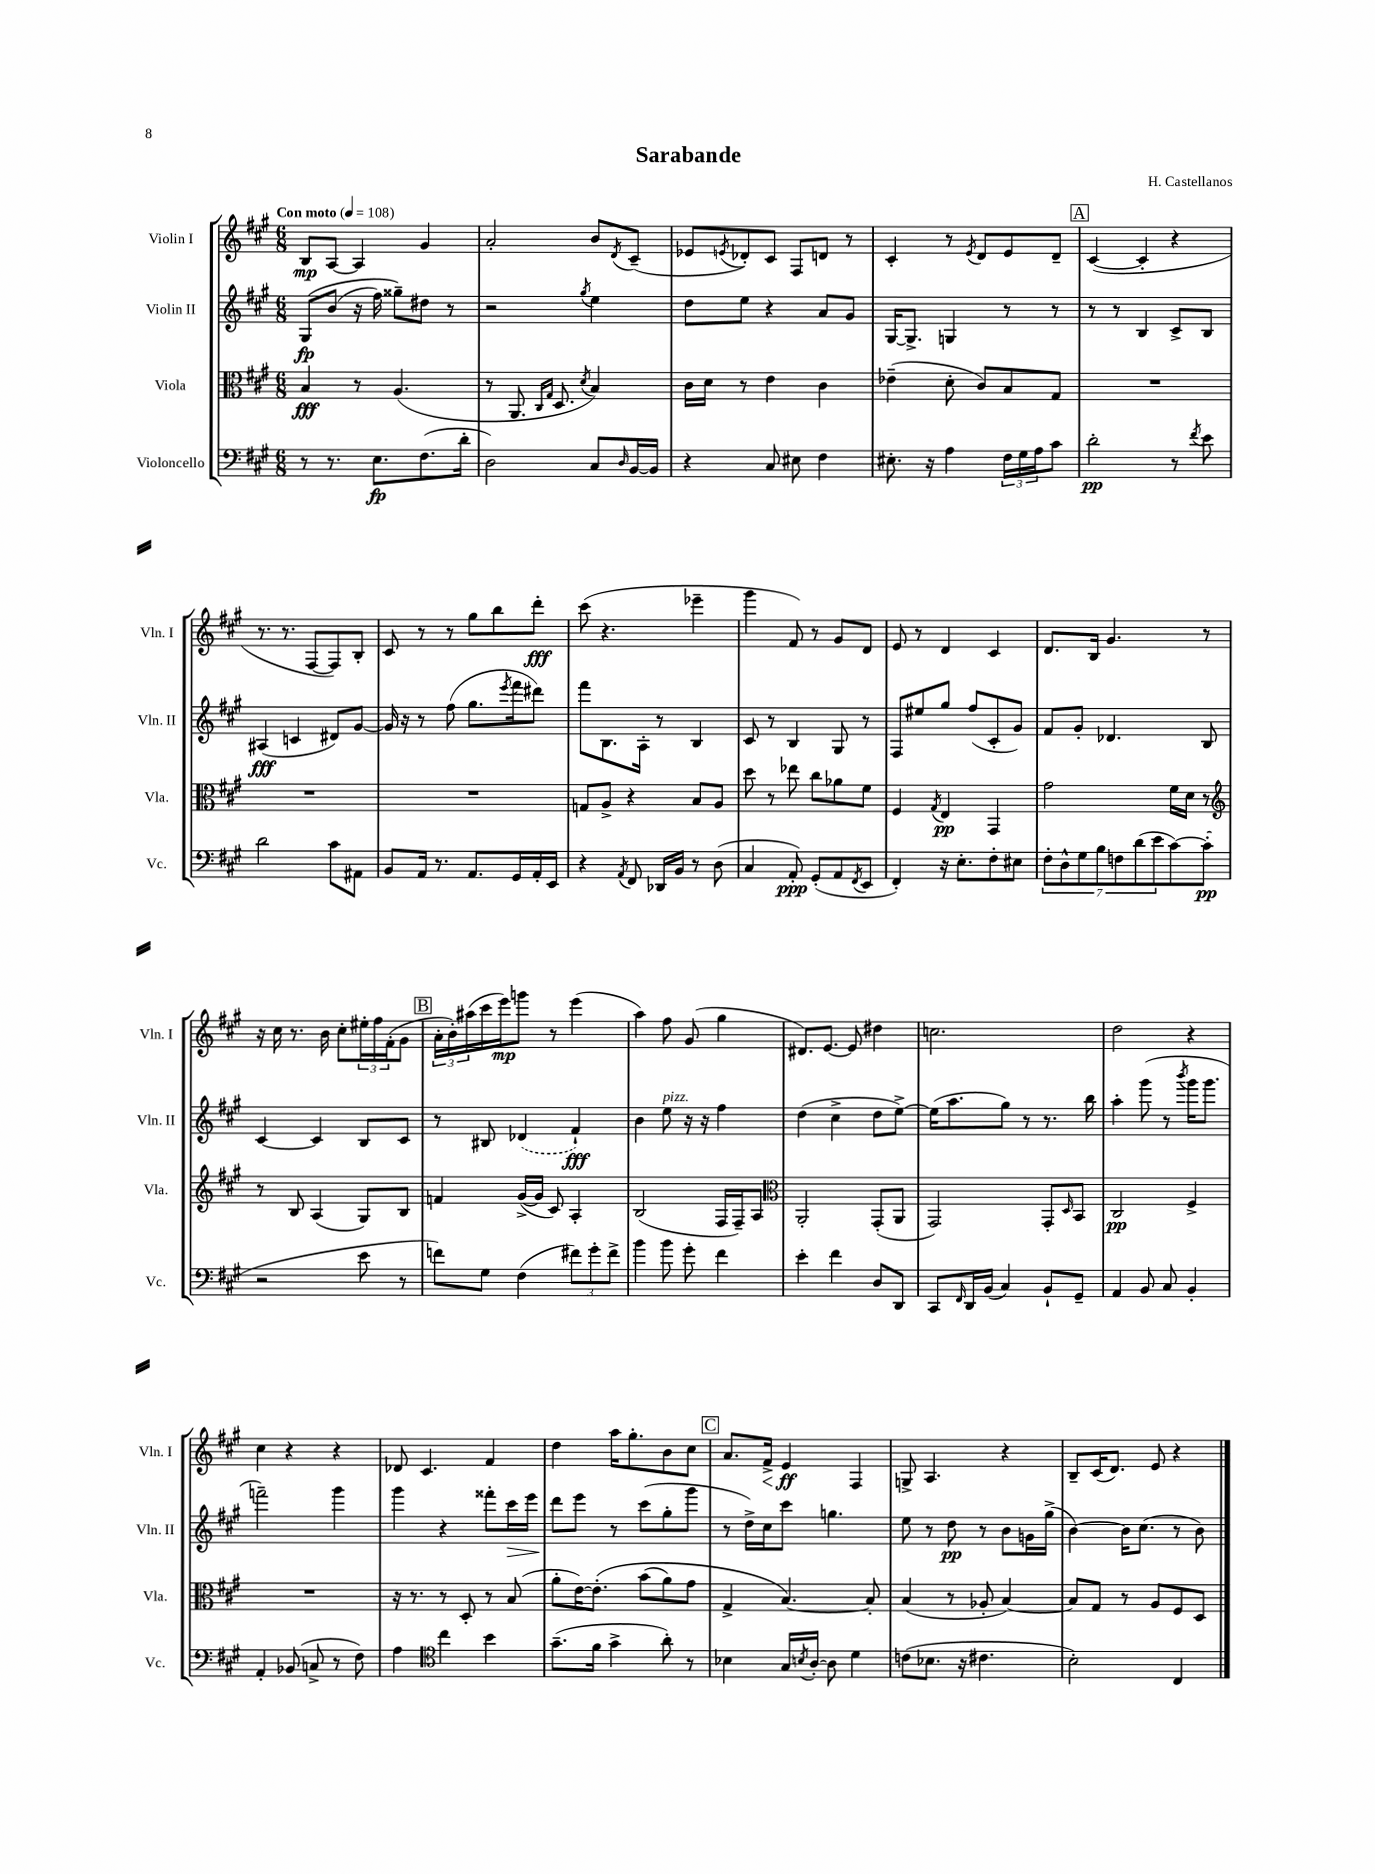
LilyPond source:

\header { title = "Sarabande" composer = "H. Castellanos" }
<<
\new StaffGroup <<
\new Staff = "s0" \with { instrumentName = "Violin I" shortInstrumentName = "Vln. I" } {
    \clef treble \key a \major \numericTimeSignature \time 6/8 \tempo "Con moto" 4 = 108
    b8\mp a8~ a4 gis'4 |
    a'2-. b'8 \acciaccatura { d'8 } cis'8--( |
    ees'8 \acciaccatura { e'8 } des'8-.) cis'8 fis8 d'8 r8 |
    cis'4-. r8 \acciaccatura { e'8 } d'8 e'8 d'8-- |
    \mark \markup { \box "A" } cis'4~( cis'4-. r4 |
    r8. r8. fis8~ fis8) b8-. |
    cis'8 r8 r8 gis''8 b''8 d'''8-.\fff |
    cis'''8( r4. ees'''4-- |
    gis'''4 fis'8) r8 gis'8 d'8 |
    e'8 r8 d'4 cis'4 |
    d'8. b16 gis'4. r8 |
    r16 cis''16 r8. b'16 cis''8-. \tuplet 3/2 { eis''16-. fis''16 fis'16-.( } gis'8 |
    \mark \markup { \box "B" } \tuplet 3/2 { a'16-. b'16-.) ais''16( } cis'''16 e'''16\mp) g'''8 r8 e'''4( |
    a''4) fis''8 gis'8( gis''4 |
    dis'8.) e'8.~ e'8 dis''4 |
    c''2. |
    d''2 r4 |
    cis''4 r4 r4 |
    des'8 cis'4. fis'4 |
    d''4 a''16 gis''8.-. b'8 cis''8 |
    \mark \markup { \box "C" } a'8. fis'16->\< e'4\ff\! fis4 |
    g8-> a4. r4 |
    b8-- cis'16( d'8.) e'8 r4 \bar "|." |
}
\new Staff = "s1" \with { instrumentName = "Violin II" shortInstrumentName = "Vln. II" } {
    \clef treble \key a \major \numericTimeSignature \time 6/8
    gis8\fp\( b'8( r16 fis''16) gisis''8--\) dis''8 r8 |
    r2 \acciaccatura { gis''8 } e''4 |
    d''8 e''8 r4 a'8 gis'8 |
    gis16~ gis8.-> g4 r8 r8 |
    \mark \markup { \box "A" } r8 r8 b4 cis'8-> b8 |
    ais4\fff( c'4 dis'8) gis'8~ |
    gis'16 r16 r8 fis''8( gis''8. \acciaccatura { e'''8 } fis'''16 dis'''8) |
    fis'''8 b8. a16-. r8 b4 |
    cis'8 r8 b4 gis8 r8 |
    fis8 eis''8 gis''8 fis''8( cis'8-. gis'8) |
    fis'8 gis'8-. des'4. b8 |
    cis'4~ cis'4 b8 cis'8 |
    \mark \markup { \box "B" } r8 bis8 \once \slurDashed des'4( fis'4-!\fff) |
    b'4 e''8^\markup { \italic "pizz." } r16 r16 fis''4 |
    d''4( cis''4-> d''8 e''8~->) |
    e''16( a''8. gis''8) r8 r8. b''16 |
    a''4-. gis'''8( r8 \acciaccatura { b'''8 } gis'''16 gis'''8. |
    f'''2--) gis'''4 |
    gis'''4 r4 fisis'''8-. cis'''16\> e'''16 |
    d'''8\! e'''8 r8 cis'''8( gis''8-. gis'''8 |
    \mark \markup { \box "C" } r8 d''16->) cis''16 cis'''8 g''4. |
    e''8 r8 d''8\pp r8 b'8 g'16 gis''16->( |
    b'4~) b'16 cis''8.( r8 b'8) \bar "|." |
}
\new Staff = "s2" \with { instrumentName = "Viola" shortInstrumentName = "Vla." } {
    \clef alto \key a \major \numericTimeSignature \time 6/8
    b4\fff r8 a4.( |
    r8 a,8. \grace { cis16 gis16 } d8. \acciaccatura { d'8 } b4) |
    cis'16 d'16 r8 e'4 cis'4 |
    ees'4--( d'8-. cis'8) b8 gis8 |
    \mark \markup { \box "A" } R2. |
    R2. |
    R2. |
    g8 a8-> r4 b8 a8 |
    d''8 r8 ees''8 cis''8 aes'8 fis'8 |
    fis4 \acciaccatura { gis8 } e4\pp gis,4 |
    gis'2 fis'16 d'16 r8 |
    \clef treble r8 b8 a4( gis8) b8 |
    \mark \markup { \box "B" } f'4 gis'16~->( gis'16 cis'8) a4-. |
    b2( fis16 fis16--) a8 |
    \clef alto a,2-. gis,8-.( a,8 |
    gis,2) gis,8-. \grace { d16 } b,8 |
    cis2\pp fis4-> |
    R2. |
    r16 r8. r8 d8-. r8 b8( |
    a'8-. e'16~) e'8.-.\( b'8( a'8) gis'8 |
    \mark \markup { \box "C" } gis4-> b4.~\) b8-. |
    b4( r8 aes8-. b4~) |
    b8 gis8 r8 a8 fis8 d8 \bar "|." |
}
\new Staff = "s3" \with { instrumentName = "Violoncello" shortInstrumentName = "Vc." } {
    \clef bass \key a \major \numericTimeSignature \time 6/8
    r8 r8. e8.\fp fis8.( d'16-. |
    d2) cis8 \grace { d16 } b,16~ b,16 |
    r4 cis8 eis8 fis4 |
    eis8.-. r16 a4 \tuplet 3/2 { fis16 gis16 a16 } cis'8 |
    \mark \markup { \box "A" } d'2-.\pp r8 \acciaccatura { fis'8 } e'8 |
    d'2 cis'8 ais,8 |
    b,8 a,16 r8. a,8. gis,16 a,16-. e,16 |
    r4 \acciaccatura { a,8 } fis,8 des,16 b,16 r8 d8( |
    cis4 a,8-.\ppp) gis,8-.( a,8 \acciaccatura { fis,8 } e,8 |
    fis,4-.) r16 e8.-. fis8-. eis8 |
    \tuplet 7/4 { fis8-. d8-^ gis8 b8 f8 d'8( e'8 } cis'8~) cis'8-.\pp( |
    r2 e'8 r8 |
    \mark \markup { \box "B" } f'8) gis8 fis4( \tuplet 3/2 { fis'8) gis'8-. fis'8-> } |
    b'4 b'8 gis'8-. fis'4 |
    e'4-. fis'4 d8 d,8 |
    cis,8 \grace { fis,16 } d,16 b,16( cis4) b,8-! gis,8-- |
    a,4 b,8 cis8 b,4-. |
    a,4-. bes,8( c8-> r8 fis8) |
    a4 \clef tenor cis''4 b'4 |
    gis'8.--( fis'16 gis'4-> a'8-.) r8 |
    \mark \markup { \box "C" } bes4 gis16 \acciaccatura { b8 } a16~-. a8 d'4 |
    c'8( bes8. r16 cis'4. |
    b2-.) cis4 \bar "|." |
}
>>
>>
\layout { \context { \Score \remove "Bar_number_engraver" } }
